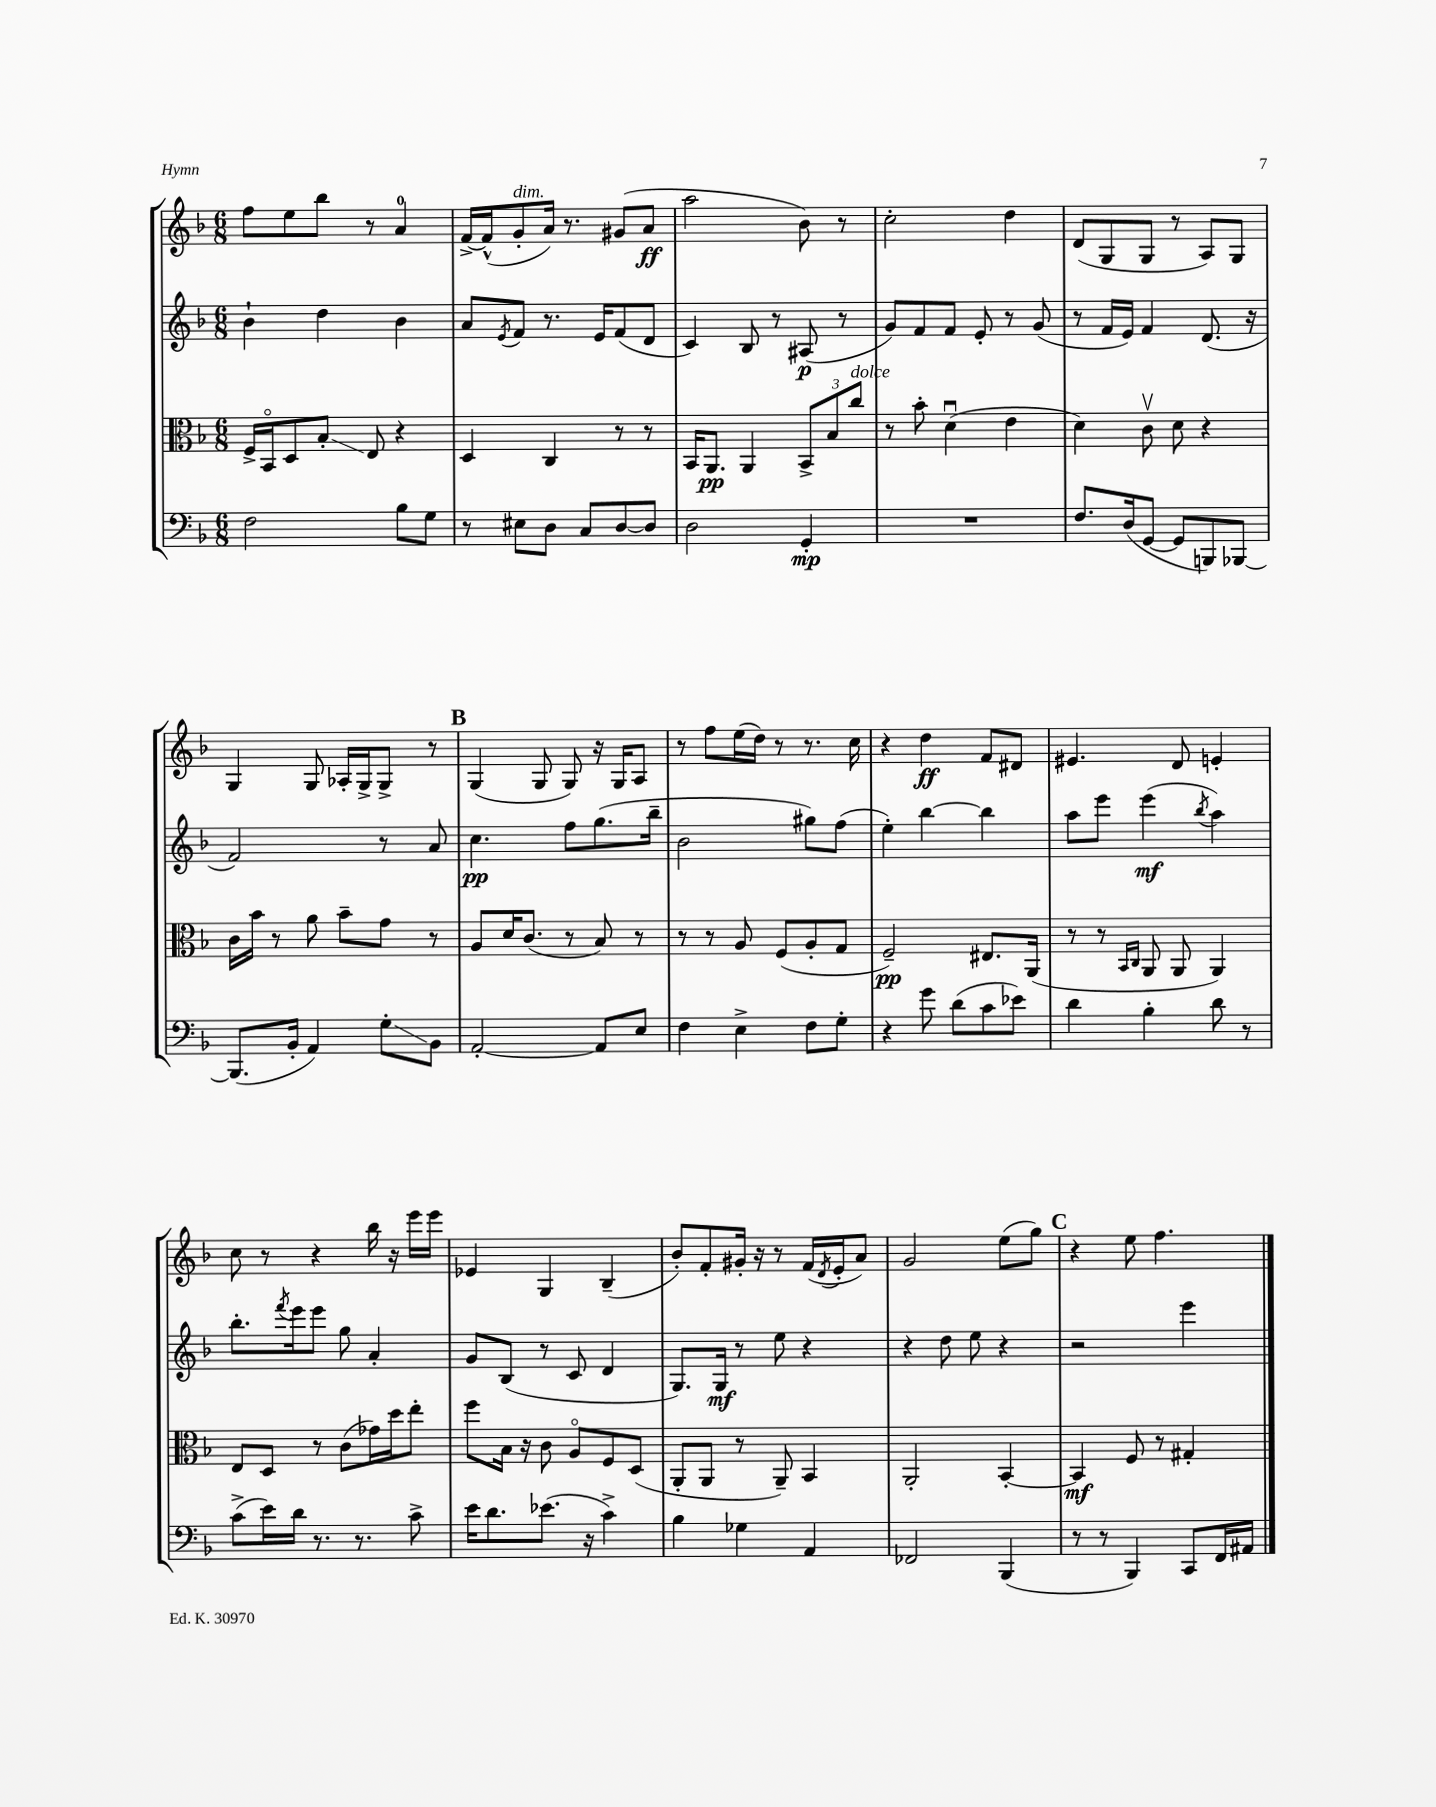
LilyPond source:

<<
\new StaffGroup <<
\new Staff = "s0" {
    \clef treble \key f \major \numericTimeSignature \time 6/8
    f''8 e''8 bes''8 r8 a'4-0 |
    f'16~-> f'16-^( g'8-.^\markup { \italic "dim." } a'16) r8. gis'8( a'8\ff |
    a''2 bes'8) r8 |
    c''2-. d''4 |
    d'8( g8 g8 r8 a8) g8 |
    g4 g8 aes16-. g16-> g8-> r8 |
    \mark \markup { \bold "B" } g4( g8 g8) r16 g16 a8 |
    r8 f''8 e''16( d''16) r8 r8. c''16 |
    r4 d''4\ff f'8 dis'8 |
    eis'4. d'8 e'4-. |
    c''8 r8 r4 bes''16 r16 e'''16 e'''16 |
    ees'4 g4 bes4--( |
    bes'8-.) f'8-. gis'16-. r16 r8 f'16( \acciaccatura { d'8 } e'16-. a'8) |
    g'2 e''8( g''8) |
    \mark \markup { \bold "C" } r4 e''8 f''4. \bar "|." |
}
\new Staff = "s1" {
    \clef treble \key f \major \numericTimeSignature \time 6/8
    bes'4-! d''4 bes'4 |
    a'8 \acciaccatura { e'8 } f'8 r8. e'16 f'8( d'8 |
    c'4) bes8 r8 ais8\p( r8 |
    g'8) f'8 f'8 e'8-. r8 g'8( |
    r8 f'16 e'16) f'4 d'8.( r16 |
    f'2) r8 a'8 |
    \mark \markup { \bold "B" } c''4.\pp f''8 g''8.( bes''16-- |
    bes'2 gis''8) f''8( |
    e''4-.) bes''4~ bes''4 |
    a''8 e'''8 e'''4\mf( \acciaccatura { bes''8 } a''4) |
    bes''8.-. \acciaccatura { f'''8 } e'''16 e'''8 g''8 a'4-. |
    g'8 bes8( r8 c'8 d'4 |
    g8.) g16\mf r8 e''8 r4 |
    r4 d''8 e''8 r4 |
    \mark \markup { \bold "C" } r2 e'''4 \bar "|." |
}
\new Staff = "s2" {
    \clef alto \key f \major \numericTimeSignature \time 6/8
    f16-> bes,16\flageolet d8 bes8-.\glissando e8 r4 |
    d4 c4 r8 r8 |
    bes,16 a,8.\pp a,4 \tuplet 3/2 { bes,8-> bes8 c''8^\markup { \italic "dolce" } } |
    r8 bes'8-. d'4\downbow( e'4 |
    d'4) c'8\upbow d'8 r4 |
    c'16 bes'16 r8 a'8 bes'8-- g'8 r8 |
    \mark \markup { \bold "B" } a8 d'16 c'8.( r8 bes8) r8 |
    r8 r8 a8 f8( a8-. g8 |
    f2--\pp) eis8. a,16( |
    r8 r8 \grace { bes,16 c16 } a,8 a,8 a,4) |
    e8 d8 r8 c'8( ges'16) d''16 e''8-. |
    f''8 bes16 r16 c'8 a8\flageolet f8 d8( |
    a,8-. a,8 r8 a,8--) bes,4 |
    a,2-. bes,4~-. |
    \mark \markup { \bold "C" } bes,4\mf f8 r8 gis4-. \bar "|." |
}
\new Staff = "s3" {
    \clef bass \key f \major \numericTimeSignature \time 6/8
    f2 bes8 g8 |
    r8 eis8 d8 c8 d8~ d8 |
    d2 g,4-.\mp |
    R2. |
    f8. d16( g,8~ g,8 b,,8) bes,,8~ |
    bes,,8.( bes,16-. a,4) g8-.\glissando bes,8 |
    \mark \markup { \bold "B" } a,2~-. a,8 e8 |
    f4 e4-> f8 g8-. |
    r4 g'8 d'8( c'8 ees'8) |
    d'4 bes4-. d'8 r8 |
    c'8->( e'16) d'16 r8. r8. c'8-> |
    e'16 d'8. ees'8.( r16 c'4->) |
    bes4 ges4 a,4 |
    fes,2 bes,,4( |
    \mark \markup { \bold "C" } r8 r8 bes,,4) c,8 f,16 ais,16 \bar "|." |
}
>>
>>
\layout { \context { \Score \remove "Bar_number_engraver" } }
